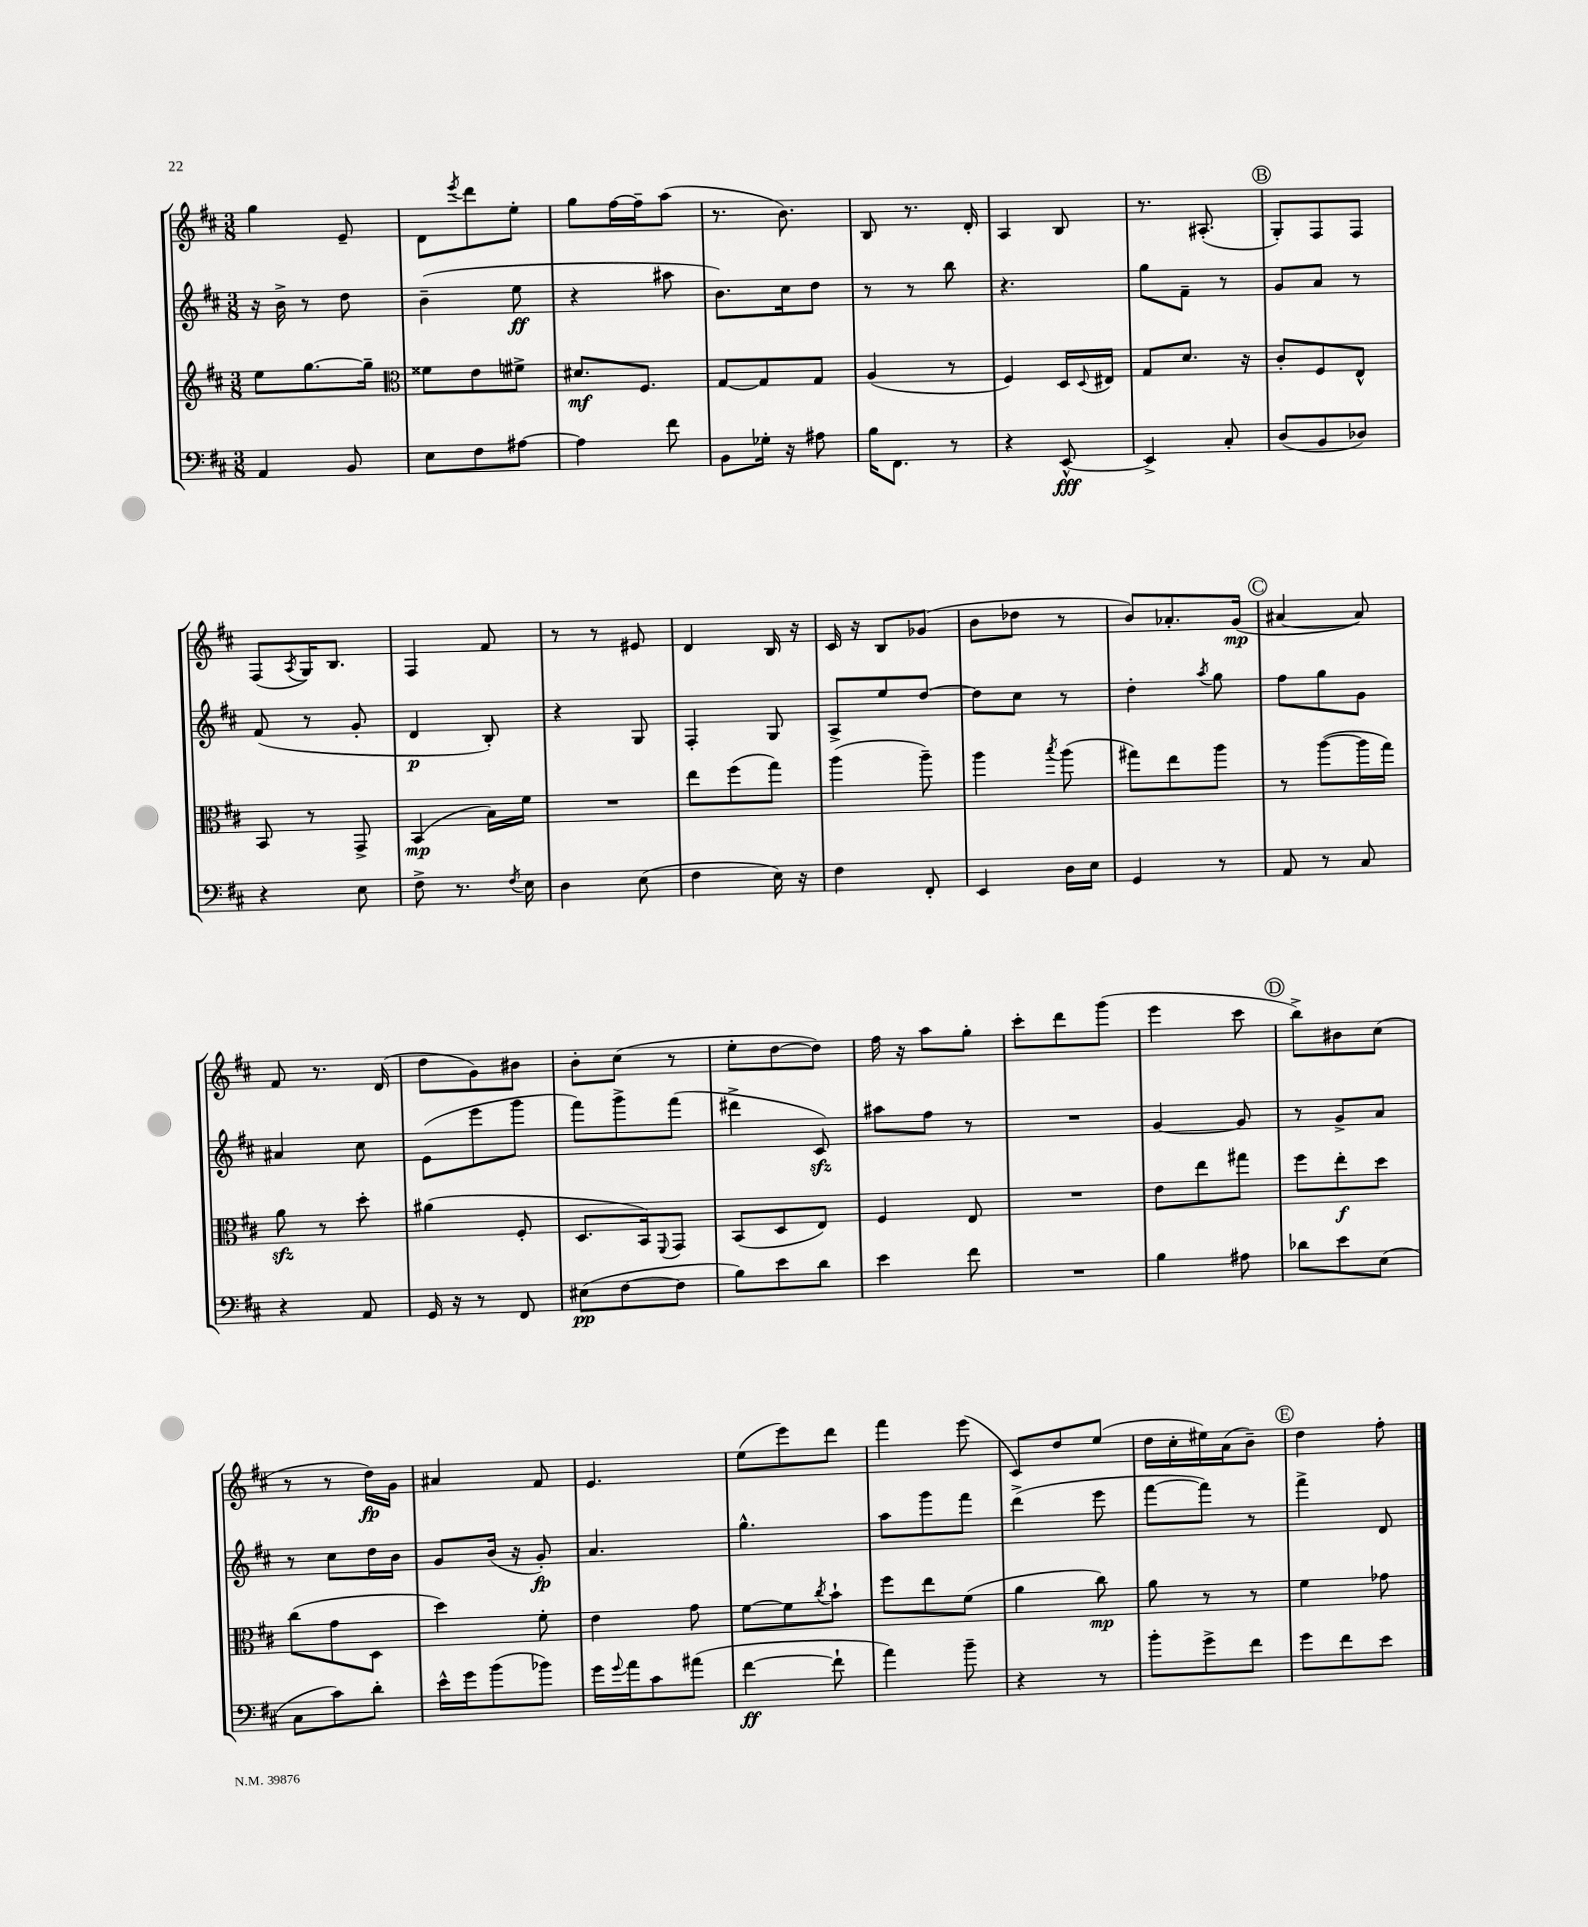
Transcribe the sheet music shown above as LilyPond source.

<<
\new StaffGroup <<
\new Staff = "s0" {
    \clef treble \key d \major \numericTimeSignature \time 3/8
    g''4 e'8-- |
    d'8 \acciaccatura { e'''8 } d'''8 e''8-. |
    g''8 fis''16~ fis''16-- a''8( |
    r8. b'8.) |
    b8 r8. d'16-. |
    a4 b8 |
    r8. ais8.-.( |
    \mark \markup { \circle "B" } g8-.) fis8 fis8 |
    fis8( \acciaccatura { a8 } g16) b8. |
    fis4 fis'8 |
    r8 r8 eis'8 |
    d'4 b16 r16 |
    cis'16 r16 b8 ges'8( |
    b'8 des''8 r8 |
    b'8) aes'8.-. g'16\mp( |
    \mark \markup { \circle "C" } ais'4~ ais'8) |
    fis'8 r8. d'16( |
    d''8 g'8) bis'8 |
    b'8-. cis''8( r8 |
    e''8-. d''8~ d''8) |
    fis''16 r16 a''8 g''8-. |
    cis'''8-. d'''8 g'''8( |
    e'''4 cis'''8 |
    \mark \markup { \circle "D" } b''8->) bis'8 cis''8( |
    r8 r8 d''16\fp) g'16 |
    ais'4 fis'8 |
    e'4. |
    e''8( e'''8) d'''8 |
    fis'''4 e'''8( |
    cis'8) d''8 e''8( |
    d''16 cis''16-. eis''16) a'16( b'8--) |
    \mark \markup { \circle "E" } d''4 fis''8-. \bar "|." |
}
\new Staff = "s1" {
    \clef treble \key d \major \numericTimeSignature \time 3/8
    r16 b'16-> r8 d''8 |
    b'4--( e''8\ff |
    r4 ais''8 |
    b'8.) cis''16 d''8 |
    r8 r8 b''8 |
    r4. |
    g''8 fis'8-- r8 |
    \mark \markup { \circle "B" } g'8 a'8 r8 |
    fis'8( r8 g'8-. |
    d'4\p b8-.) |
    r4 g8 |
    fis4-. g8 |
    a8-> e''8 d''8~ |
    d''8 cis''8 r8 |
    d''4-. \acciaccatura { a''8 } g''8 |
    \mark \markup { \circle "C" } fis''8 g''8 g'8 |
    ais'4 cis''8 |
    e'8( e'''8 g'''8 |
    fis'''8) g'''8-> fis'''8( |
    dis'''4-> cis'8\sfz) |
    ais''8 fis''8 r8 |
    R4. |
    g'4~ g'8 |
    \mark \markup { \circle "D" } r8 g'8-> a'8 |
    r8 cis''8 d''16 b'16 |
    g'8 b'16( r16 g'8-.\fp) |
    a'4. |
    g''4.-^ |
    a''8 g'''8 fis'''8 |
    d'''4->( e'''8 |
    fis'''8~ fis'''8) r8 |
    \mark \markup { \circle "E" } fis'''4-> d'8 \bar "|." |
}
\new Staff = "s2" {
    \clef treble \key d \major \numericTimeSignature \time 3/8
    e''8 g''8.~ g''16-- |
    \clef alto fisis'8 e'8 fis'8-> |
    dis'8.\mf fis8. |
    g8~ g8 g8 |
    a4( r8 |
    fis4) d16 \appoggiatura { d8 } eis16 |
    g8 d'8. r16 |
    \mark \markup { \circle "B" } cis'8-. fis8 e8-^ |
    b,8 r8 g,8-> |
    b,4\mp( b16) fis'16 |
    R4. |
    e''8 fis''8( g''8) |
    a''4( a''8--) |
    a''4 \acciaccatura { b''8 } a''8( |
    gis''8) e''8 a''8 |
    \mark \markup { \circle "C" } r8 a''8~( a''16 g''16) |
    a'8\sfz r8 d''8-. |
    ais'4( fis8-. |
    d8. b,16) \appoggiatura { fis,8 } g,8 |
    b,8( d8 e8) |
    fis4 e8 |
    R4. |
    e'8 e''8 gis''8 |
    \mark \markup { \circle "D" } fis''8 e''8-.\f d''8 |
    cis''8( g'8 d8 |
    d''4) fis'8-. |
    e'4 g'8 |
    fis'8~ fis'8 \acciaccatura { cis''8 } b'8-! |
    fis''8 e''8 fis'8( |
    a'4 cis''8\mp) |
    a'8 r8 r8 |
    \mark \markup { \circle "E" } fis'4 ges'8 \bar "|." |
}
\new Staff = "s3" {
    \clef bass \key d \major \numericTimeSignature \time 3/8
    a,4 b,8 |
    e8 fis8 ais8~ |
    ais4 fis'8 |
    b,8 ges16-. r16 ais8 |
    b16 fis,8. r8 |
    r4 e,8~-^\fff |
    e,4-> cis8-. |
    \mark \markup { \circle "B" } d8( b,8 des8) |
    r4 e8 |
    fis8-> r8. \acciaccatura { fis8 } e16 |
    d4 e8( |
    fis4 e16) r16 |
    fis4 fis,8-. |
    e,4 d16 e16 |
    g,4 r8 |
    \mark \markup { \circle "C" } a,8 r8 cis8 |
    r4 a,8 |
    g,16 r16 r8 fis,8 |
    eis8\pp( fis8~ fis8 |
    b8) e'8 d'8 |
    e'4 fis'8 |
    R4. |
    b4 ais8 |
    \mark \markup { \circle "D" } des'8 e'8 e8( |
    cis8 cis'8) d'8-. |
    e'16-^ g'16 b'8( bes'8) |
    g'16 \appoggiatura { g'8 } a'16 cis'8 ais'8( |
    fis'4~\ff fis'8-! |
    a'4) b'8-- |
    r4 r8 |
    b'8-. g'8-> fis'8 |
    \mark \markup { \circle "E" } g'8 fis'8 e'8 \bar "|." |
}
>>
>>
\layout { \context { \Score \remove "Bar_number_engraver" } }
